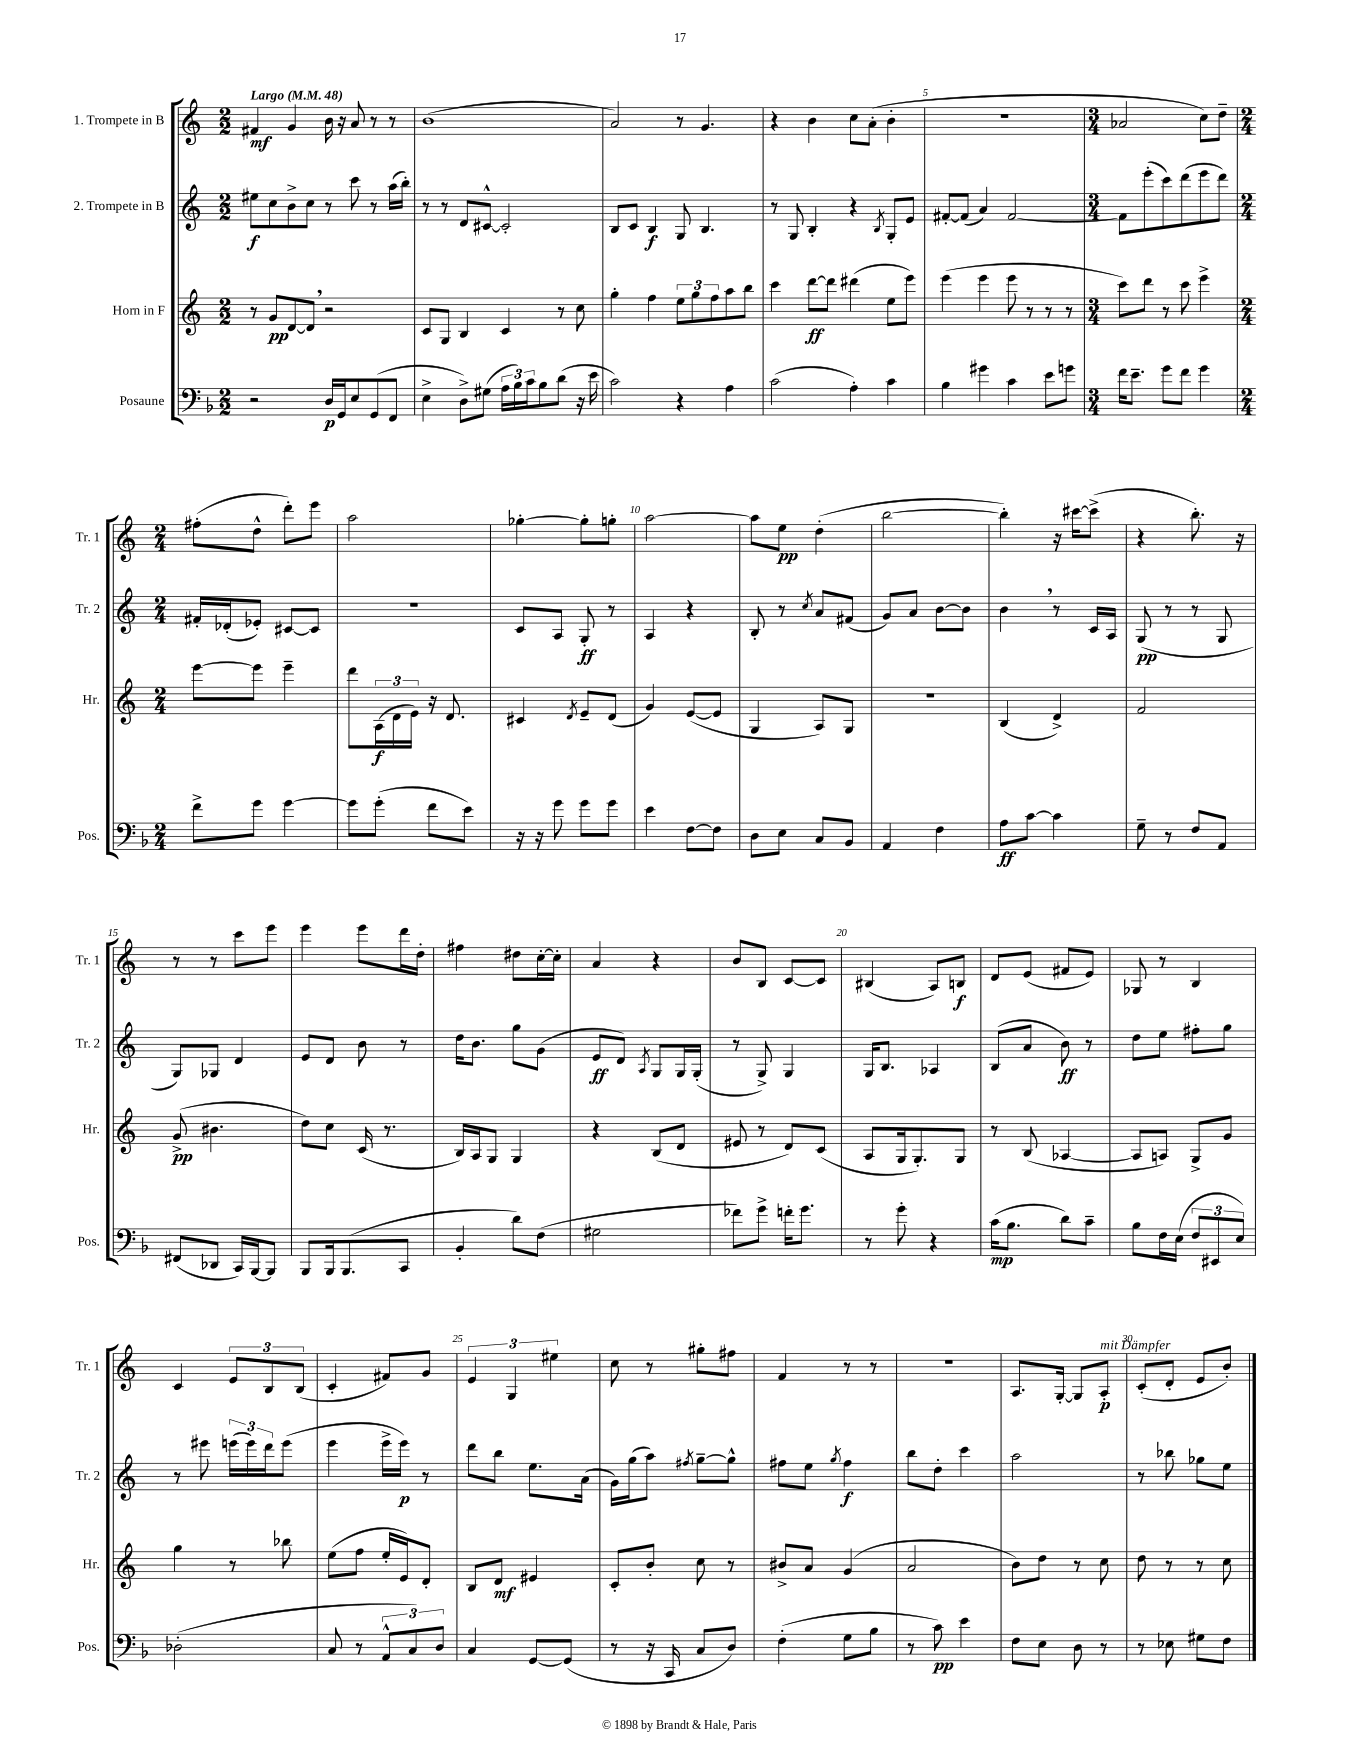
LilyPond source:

<<
\new StaffGroup <<
\new Staff = "s0" \with { instrumentName = "1. Trompete in B" shortInstrumentName = "Tr. 1" } {
    \clef treble \key c \major \numericTimeSignature \time 2/2 \tempo "Largo" 4 = 48
    fis'4\mf g'4 b'16 r16 a'8 r8 r8 |
    b'1( |
    a'2) r8 g'4. |
    r4 b'4 c''8 a'8-.( b'4-. |
    r1 |
    \numericTimeSignature \time 3/4 aes'2 c''8) d''8-- |
    \numericTimeSignature \time 2/4 fis''8-.( d''8-^ d'''8-.) e'''8 |
    a''2 |
    ges''4~-. ges''8-. g''8-. |
    a''2~ |
    a''8 e''8\pp d''4-.( |
    b''2~ |
    b''4-.) r16 cis'''16~ cis'''8->( |
    r4 b''8.-.) r16 |
    r8 r8 c'''8 e'''8 |
    e'''4 e'''8 d'''16 d''16-. |
    fis''4 dis''8 c''16~-. c''16-. |
    a'4 r4 |
    b'8 b8 c'8~ c'8 |
    bis4( a8) b8\f |
    d'8 e'8( fis'8 e'8) |
    ges8 r8 b4 |
    c'4 \tuplet 3/2 { e'8 b8 b8( } |
    c'4-. fis'8) g'8 |
    \tuplet 3/2 { e'4 g4 eis''4 } |
    c''8 r8 gis''8-. fis''8 |
    f'4 r8 r8 |
    R2 |
    a8. g16~-. g8 a8-.\p^\markup { \italic "mit Dämpfer" } |
    c'8-.( d'8-. e'8 b'8-.) \bar "|." |
}
\new Staff = "s1" \with { instrumentName = "2. Trompete in B" shortInstrumentName = "Tr. 2" } {
    \clef treble \key c \major \numericTimeSignature \time 2/2
    eis''8\f c''8 b'8-> c''8 r8 c'''8 r8 a''16( b''16-.) |
    r8 r8 d'8 cis'8~-^ cis'2-. |
    b8 c'8 b4\f g8 b4. |
    r8 g8 b4-. r4 \acciaccatura { b8 } g8-. e'8 |
    fis'8~-. fis'8( a'4) fis'2~ |
    \numericTimeSignature \time 3/4 fis'8 e'''8-.( c'''8) d'''8( e'''8 d'''8) |
    \numericTimeSignature \time 2/4 fis'16-. des'16-.( ees'8-.) cis'8~ cis'8 |
    r2 |
    c'8 a8 g8-.\ff r8 |
    a4 r4 |
    b8-. r8 \acciaccatura { c''8 } a'8 fis'8( |
    g'8) a'8 b'8~ b'8 |
    b'4 \breathe r8 c'16 a16 |
    g8\pp( r8 r8 g8 |
    g8) ges8 d'4 |
    e'8 d'8 b'8 r8 |
    d''16 b'8. g''8 g'8( |
    e'8\ff d'8) \acciaccatura { a8 } g8 g16 g16-.( |
    r8 g8->) g4 |
    g16 b8. aes4 |
    b8( a'8 b'8\ff) r8 |
    d''8 e''8 fis''8-. g''8 |
    r8 eis'''8 \tuplet 3/2 { e'''16( e'''16) d'''16 } e'''8( |
    e'''4 e'''16-> e'''16\p) r8 |
    d'''8 b''8 e''8. a'16( |
    g'16) g''16( a''8) \acciaccatura { fis''8 } g''8~-- g''8-^ |
    fis''8 e''8 \acciaccatura { g''8 } fis''4\f |
    b''8 d''8-. c'''4 |
    a''2 |
    r8 bes''8 ges''8 e''8 \bar "|." |
}
\new Staff = "s2" \with { instrumentName = "Horn in F" shortInstrumentName = "Hr." } {
    \clef treble \key c \major \numericTimeSignature \time 2/2
    r8 g'8\pp d'8~ d'8 \breathe r2 |
    c'8 g8 b4 c'4 r8 c''8 |
    g''4-. f''4 \tuplet 3/2 { e''8 g''8 f''8 } a''8 b''8 |
    c'''4 d'''8~\ff d'''8 dis'''4( e''8 e'''8) |
    e'''4( e'''4 e'''8 r8 r8 r8 |
    \numericTimeSignature \time 3/4 c'''8) d'''8 r8 c'''8 e'''4-> |
    \numericTimeSignature \time 2/4 e'''8~ e'''8 e'''4-- |
    d'''8 \tuplet 3/2 { a16\f( d'16 e'16) } r16 d'8. |
    cis'4 \acciaccatura { d'8 } e'8-- d'8( |
    g'4) e'8~( e'8 |
    g4 a8) g8 |
    R2 |
    b4( d'4->) |
    f'2 |
    g'8->\pp( bis'4. |
    d''8) c''8 c'16( r8. |
    b16) a16 g8 g4 |
    r4 b8( d'8 |
    eis'8 r8 d'8) c'8( |
    a8 g16 g8.-.) g8 |
    r8 b8( aes4~ |
    aes8 a8) g8-> g'8 |
    g''4 r8 bes''8 |
    e''8( f''8 e''16-. e'16) d'8-. |
    b8 d'8\mf eis'4 |
    c'8-. b'8-. c''8 r8 |
    bis'8-> a'8 g'4( |
    a'2 |
    b'8) d''8 r8 c''8 |
    d''8 r8 r8 c''8 \bar "|." |
}
\new Staff = "s3" \with { instrumentName = "Posaune" shortInstrumentName = "Pos." } {
    \clef bass \key f \major \numericTimeSignature \time 2/2
    r2 d16\p g,16 e8 g,8( f,8 |
    e4-> d8->) gis8( \tuplet 3/2 { a16 bes16) c'16 } bes8 d'8( r16 e'16 |
    c'2) r4 a4 |
    c'2( a4-.) c'4 |
    bes4 gis'4 c'4 e'8 g'8 |
    \numericTimeSignature \time 3/4 f'16 e'8.-- g'8 f'8 g'4 |
    \numericTimeSignature \time 2/4 f'8-> g'8 g'4~ |
    g'8 g'8-.( f'8 e'8) |
    r16 r16 g'8 g'8 g'8 |
    e'4 f8~ f8 |
    d8 e8 c8 bes,8 |
    a,4 f4 |
    a8\ff c'8~ c'4 |
    g8-- r8 f8 a,8 |
    fis,8( des,8 c,16) bes,,16~ bes,,8 |
    bes,,8 bes,,16 bes,,8.( c,8 |
    bes,4-. d'8) f8( |
    gis2 |
    fes'8) g'8-> f'16-. g'8. |
    r8 g'8-. r4 |
    c'16\mp( bes8. d'8) c'8-- |
    bes8 f16 e16( \tuplet 3/2 { f8 eis,8 e8) } |
    des2-.( |
    c8 r8 \tuplet 3/2 { a,8-^ c8) d8 } |
    c4 g,8~ g,8( |
    r8 r16 c,16 c8 d8) |
    f4-.( g8 bes8 |
    r8 c'8\pp) e'4 |
    f8 e8 d8 r8 |
    r8 ees8 gis8 f8 \bar "|." |
}
>>
>>
\layout { \context { \Score \override BarNumber.break-visibility = ##(#f #t #t) barNumberVisibility = #(every-nth-bar-number-visible 5) } }
